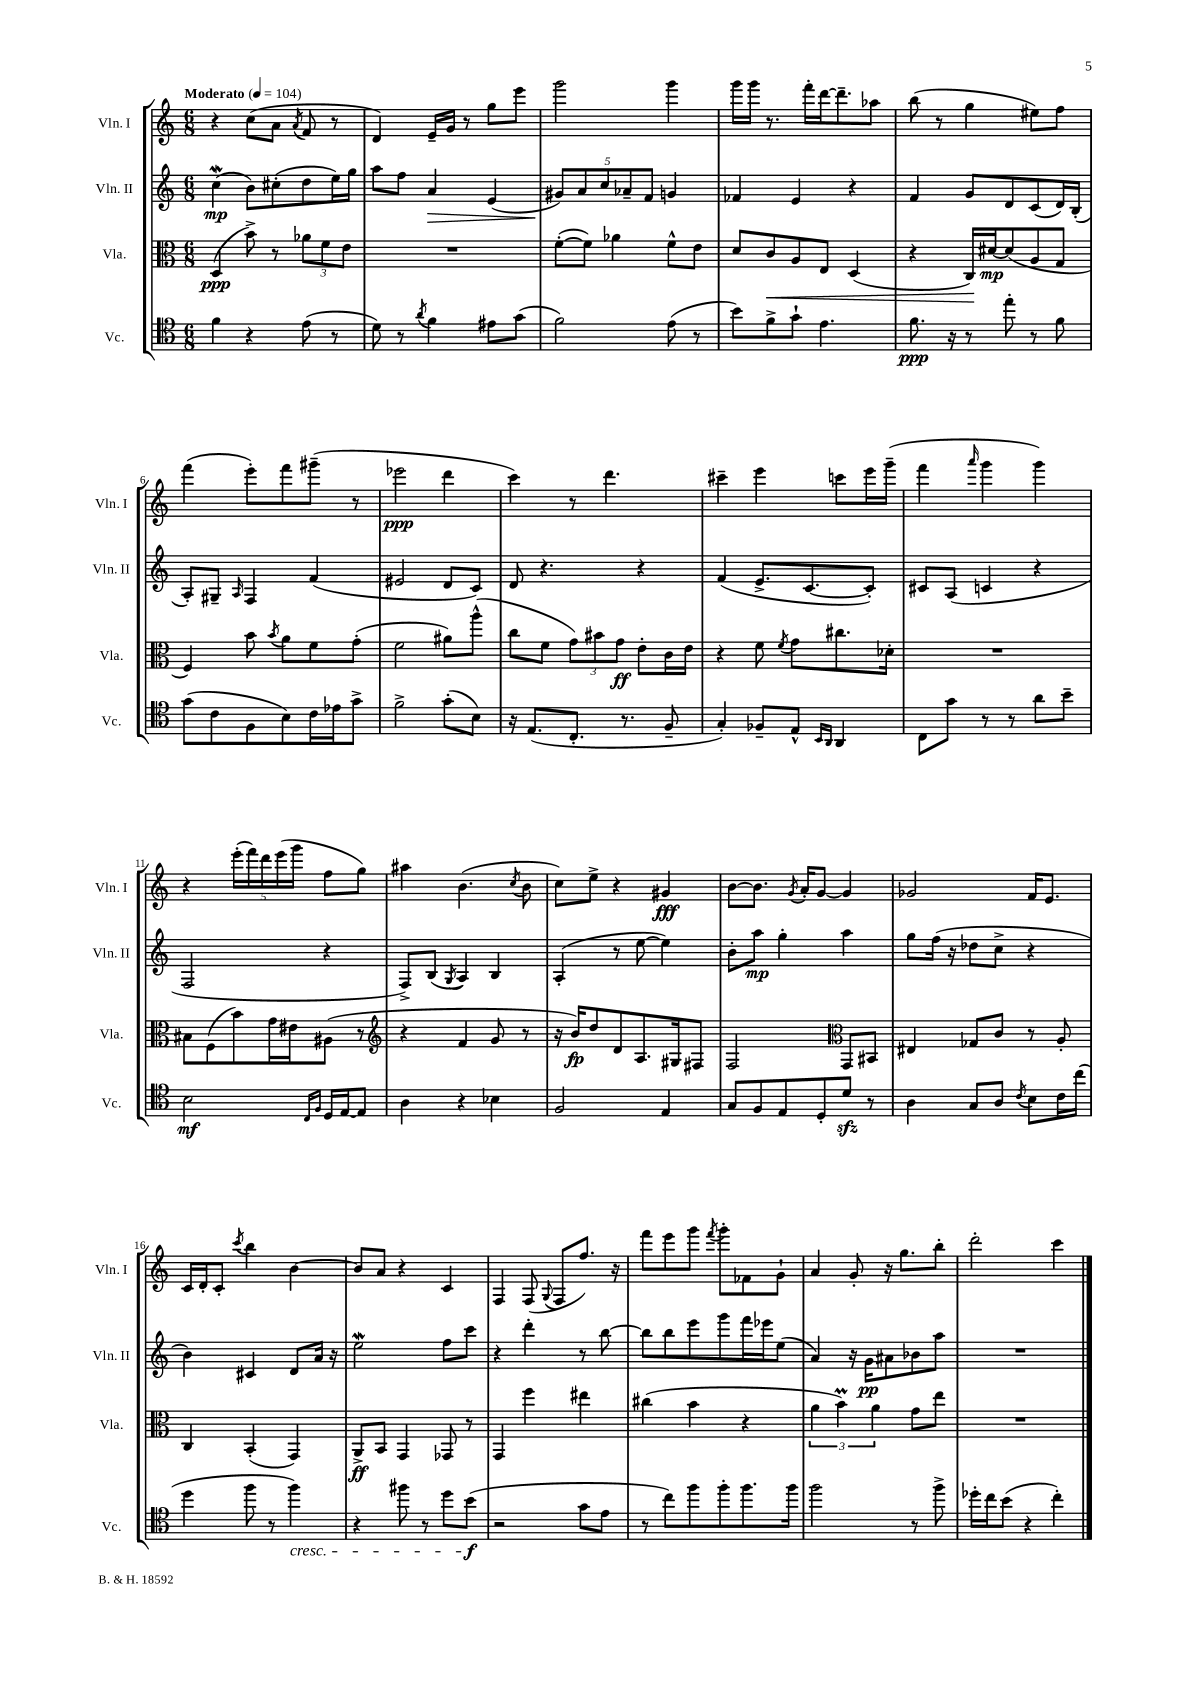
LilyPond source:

<<
\new StaffGroup <<
\new Staff = "s0" \with { instrumentName = "Vln. I" shortInstrumentName = "Vln. I" } {
    \clef treble \key c \major \numericTimeSignature \time 6/8 \tempo "Moderato" 4 = 104
    \autoBeamOff r4 c''8[( a'8] \acciaccatura { a'8 } f'8 r8 |
    d'4) e'16[-- g'16] r8 g''8[ e'''8] |
    g'''2 g'''4 |
    g'''16[ g'''16] r8. f'''16[-. d'''16~ d'''8.-- aes''8] |
    b''8( r8 g''4 eis''8[) f''8] |
    f'''4( e'''8[-.) f'''8 gis'''8]--( r8 |
    ees'''2\ppp d'''4 |
    c'''4) r8 d'''4. |
    cis'''4-- e'''4 c'''8[ e'''16 g'''16]--( |
    f'''4 \grace { a'''16 } g'''4 g'''4) |
    r4 \tuplet 5/4 { e'''16[-.( f'''16) d'''16 e'''16( g'''16] } f''8[ g''8]) |
    ais''4 b'4.( \acciaccatura { c''8 } b'8 |
    c''8[) e''8]-> r4 gis'4\fff |
    b'8[~ b'8.] \acciaccatura { g'8 } a'16[-. g'8]~ g'4 |
    ges'2 f'16[ e'8.] |
    c'16[ d'16-. c'8]-. \acciaccatura { c'''8 } b''4 b'4~ |
    b'8[ a'8] r4 c'4 |
    f4 f8( \appoggiatura { g8 } f8[ f''8.]) r16 |
    f'''8[ e'''8 g'''8] \acciaccatura { f'''8 } g'''8[-. fes'8 g'8]-! |
    a'4 g'8-. r16 g''8.[ b''8]-. |
    d'''2-. c'''4 \bar "|." |
}
\new Staff = "s1" \with { instrumentName = "Vln. II" shortInstrumentName = "Vln. II" } {
    \clef treble \key c \major \numericTimeSignature \time 6/8
    \autoBeamOff c''4\mordent\mp( b'8[) cis''8-.( d''8 e''16) g''16] |
    a''8[ f''8] a'4\> e'4( |
    \tuplet 5/4 { gis'8[\!) a'8 c''8 aes'8-- f'8] } g'4 |
    fes'4 e'4 r4 |
    f'4 g'8[ d'8 c'8( d'16) b16]-.( |
    a8[-.) gis8]-- \grace { a16 } f4 f'4( |
    eis'2 d'8[ c'8]) |
    d'8 r4. r4 |
    f'4( e'8.[-> c'8.~ c'8]-.) |
    cis'8[ a8]( c'4 r4 |
    f2 r4 |
    f8[->) b8]( \acciaccatura { g8 } a4) b4 |
    a4-.( r8 e''8~ e''4) |
    b'8[-. a''8]\mp g''4-. a''4 |
    g''8[ f''16]( r16 des''8[ c''8]-> r4 |
    b'4) cis'4 d'8[ a'16] r16 |
    e''2\mordent f''8[ c'''8] |
    r4 d'''4-. r8 b''8~ |
    b''8[ b''8 e'''8 g'''8 f'''16 ees'''16 e''8]( |
    a'4) r16 g'16[\pp ais'8 bes'8 a''8] |
    R2. \bar "|." |
}
\new Staff = "s2" \with { instrumentName = "Vla." shortInstrumentName = "Vla." } {
    \clef alto \key c \major \numericTimeSignature \time 6/8
    \autoBeamOff d4\ppp( b'8->) r8 \tuplet 3/2 { aes'8[ f'8 e'8] } |
    R2. |
    f'8[~-.( f'8]) aes'4 f'8[-^ e'8] |
    d'8[ c'8\< a8 e8] d4( |
    r4 c16[\!) dis'16~\mp dis'8( a8 g8] |
    f4) b'8 \acciaccatura { b'8 } a'8[ f'8 g'8]-.( |
    f'2 ais'8[) a''8]-^( |
    c''8[ f'8] \tuplet 3/2 { g'8[) bis'8 g'8]\ff } e'8[-. c'16 e'16] |
    r4 f'8 \acciaccatura { f'8 } g'8[ cis''8. des'16]-. |
    R2. |
    bis8[ f8( b'8) g'16 eis'16 ais8]( r8 |
    \clef treble r4 f'4 g'8 r8 |
    r16 b'16[\fp) d''8 d'8 a8. gis16 fis8] |
    f2 \clef alto g,8[ bis,8] |
    eis4 ges8[ c'8] r8 a8-. |
    c4 b,4-.( g,4) |
    a,8[->\ff b,8] g,4 ges,8 r8 |
    g,4 f''4 eis''4 |
    cis''4( b'4 r4 |
    \tuplet 3/2 { a'4 b'4\prall) a'4 } g'8[ e''8] |
    R2. \bar "|." |
}
\new Staff = "s3" \with { instrumentName = "Vc." shortInstrumentName = "Vc." } {
    \clef tenor \key c \major \numericTimeSignature \time 6/8
    \autoBeamOff f'4 r4 e'8( r8 |
    d'8) r8 \acciaccatura { a'8 } f'4 eis'8[ g'8]( |
    f'2) e'8( r8 |
    b'8[) f'8-> g'8]-! e'4. |
    f'8.\ppp r16 r8 e''8-. r8 f'8 |
    g'8[( c'8 f8 b8) c'16 ees'16 g'8]-> |
    f'2-> g'8[-.( b8]) |
    r16 e8.[( c8.]-. r8. f8-- |
    g4-.) fes8[-- e8]-^ \grace { b,16[ a,16] } a,4 |
    c8[ g'8] r8 r8 a'8[ b'8]-- |
    b2\mf \grace { c16[ f16] } d16[ e16~ e8] |
    a4 r4 bes4 |
    f2 e4 |
    g8[ f8 e8 d8-. d'8]\sfz r8 |
    a4 g8[ a8] \acciaccatura { c'8 } b8[ c'16 c''16]( |
    d''4 f''8 r8 f''4\cresc) |
    r4 fis''8 r8 d''8[ b'8]\f\!( |
    r2 g'8[ e'8] |
    r8 c''8[) f''8 f''8-. f''8. f''16] |
    f''2 r8 f''8-> |
    des''16[-. c''16 b'8]( r4 c''4-.) \bar "|." |
}
>>
>>
